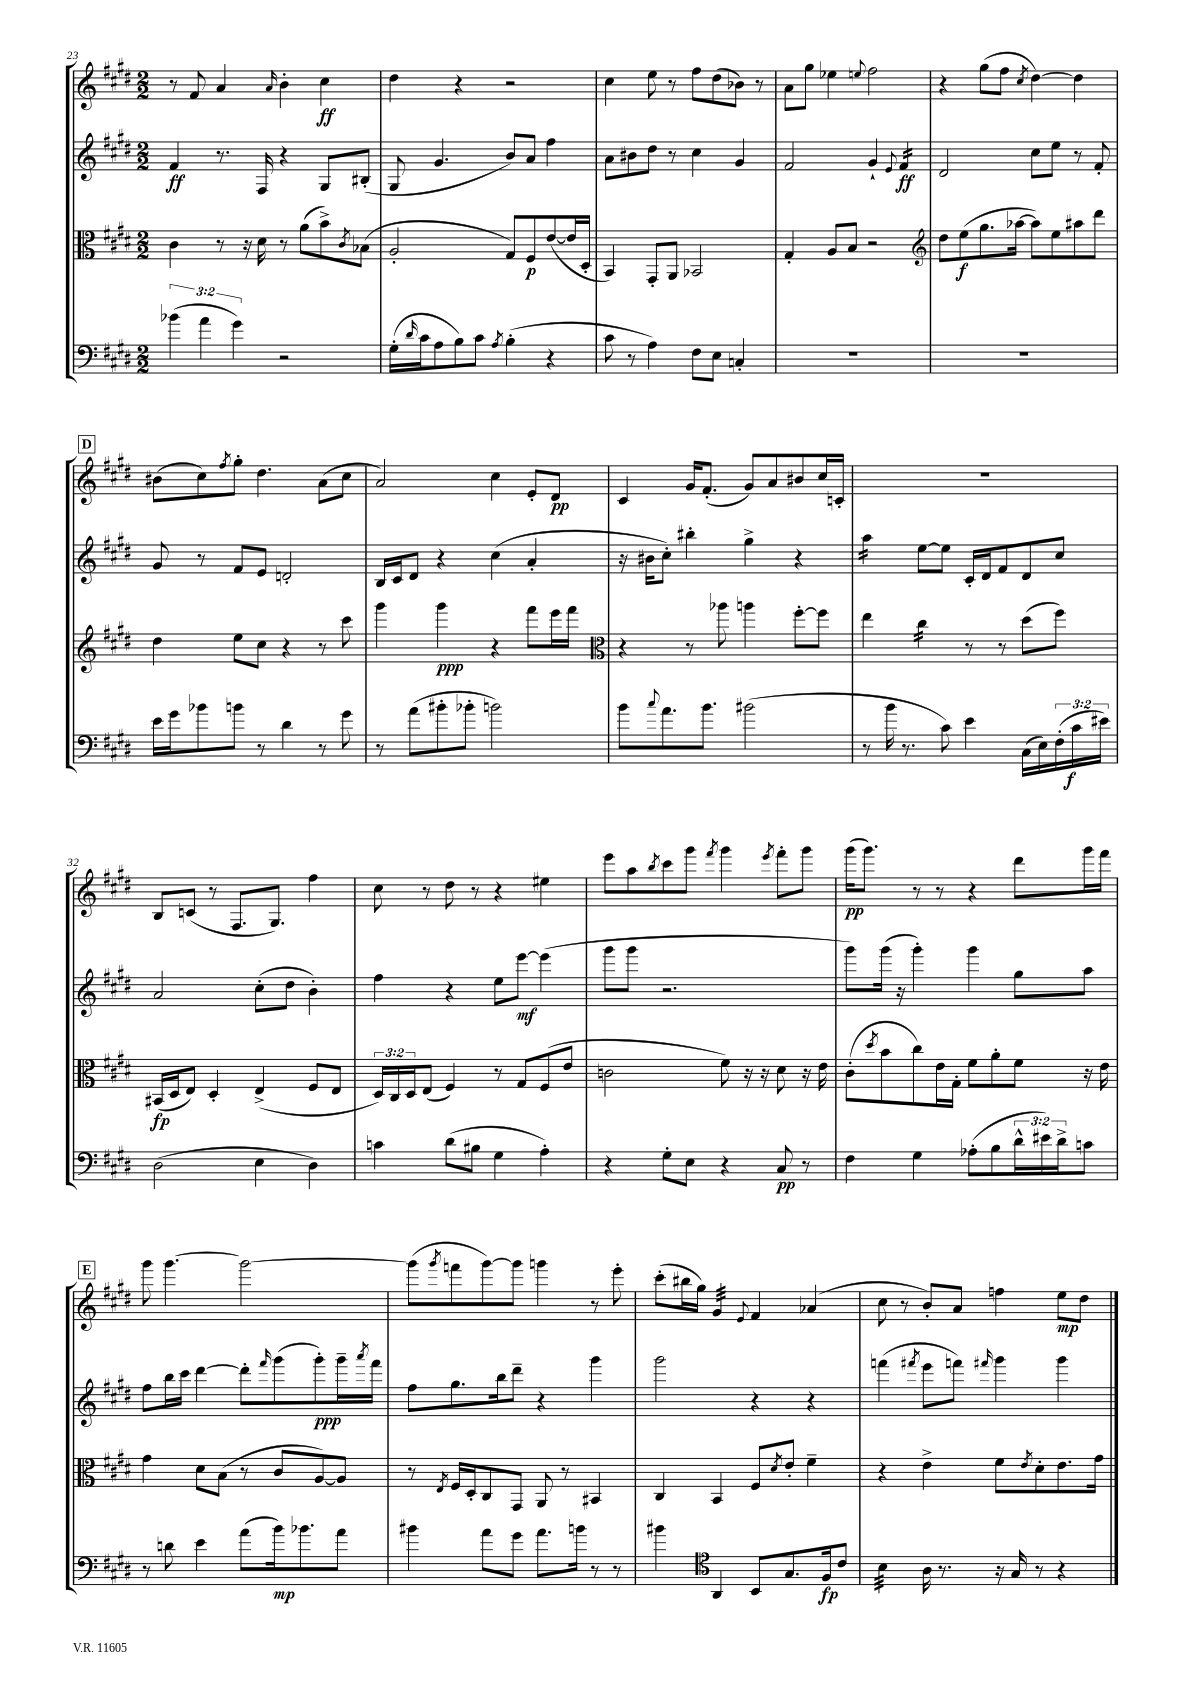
<<
\new StaffGroup <<
\new Staff = "s0" {
    \clef treble \key e \major \numericTimeSignature \time 2/2
    r8 fis'8 a'4 \grace { a'16 } b'4-. cis''4\ff |
    dis''4 r4 r2 |
    cis''4 e''8 r8 fis''8 dis''8( bes'8) r8 |
    a'8 gis''8 ees''4 \appoggiatura { e''8 } fis''2 |
    r4 gis''8( fis''8 \acciaccatura { cis''8 } dis''4~) dis''4 |
    \mark \markup { \box "D" } bis'8( cis''8) \acciaccatura { fis''8 } gis''8-. dis''4. a'8( cis''8 |
    a'2) cis''4 e'8-. dis'8\pp |
    cis'4 gis'16 fis'8.-.( gis'8) a'8 bis'8 cis''16 c'16-. |
    R1 |
    b8 c'8( r8 fis8. gis8.) fis''4 |
    cis''8 r8 dis''8 r8 r4 eis''4 |
    e'''8 a''8 \acciaccatura { b''8 } cis'''8 gis'''8 \acciaccatura { fis'''8 } gis'''4 \acciaccatura { e'''8 } fis'''8-. gis'''8 |
    gis'''16\pp( gis'''8.) r8 r8 r4 dis'''8 gis'''16 fis'''16 |
    \mark \markup { \box "E" } gis'''8 gis'''4.~ gis'''2~ |
    gis'''8( \acciaccatura { gis'''8 } f'''8 gis'''8~) gis'''8 g'''4 r8 e'''8-. |
    cis'''8-.( bis''16 gis''16) gis'4:32 \appoggiatura { e'8 } fis'4 aes'4( |
    cis''8 r8 b'8-.) a'8 f''4 e''8\mp dis''8 \bar "|." |
}
\new Staff = "s1" {
    \clef treble \key e \major \numericTimeSignature \time 2/2
    fis'4\ff r8. fis16 r4 gis8 bis8-.( |
    gis8 gis'4. b'8) a'8 fis''4 |
    a'8 bis'8 dis''8 r8 cis''4 gis'4 |
    fis'2 gis'4-! \appoggiatura { e'8 } fis'4:16\ff |
    dis'2 cis''8 e''8 r8 fis'8-. |
    \mark \markup { \box "D" } gis'8 r8 fis'8 e'8 d'2-. |
    b16 cis'16 dis'8 r4 cis''4( a'4-. |
    r16 bis'16 cis''8-.) bis''4-. gis''4-> r4 |
    a''4:16 e''8~ e''8 cis'16-. dis'16 fis'8 dis'8 cis''8 |
    a'2 cis''8-.( dis''8 b'4-.) |
    fis''4 r4 e''8 e'''8~\mf e'''4( |
    gis'''8 gis'''8 r2. |
    gis'''8) gis'''16( r16 gis'''4-.) gis'''4 gis''8 a''8 |
    \mark \markup { \box "E" } fis''8 b''16 cis'''16 dis'''4~ dis'''8-. \grace { fis'''16 } gis'''8( gis'''8-.\ppp) gis'''16-- \acciaccatura { a'''8 } fis'''16 |
    fis''8 gis''8. b''16 dis'''8-- r4 gis'''4 |
    gis'''2 r4 r4 |
    f'''4( \acciaccatura { fis'''8 } e'''8 f'''8) \grace { fis'''16 } gis'''4 gis'''4 \bar "|." |
}
\new Staff = "s2" {
    \clef alto \key e \major \numericTimeSignature \time 2/2 \override Staff.TupletNumber.text = #tuplet-number::calc-fraction-text
    cis'4 r8 r16 dis'16 r8 a'8( b'8->) \acciaccatura { cis'8 } bes8( |
    a2-. gis8) fis8\p e'8~( e'16 dis16-. |
    b,4) gis,8-. a,8 bes,2 |
    gis4-. a8 b8 r2 |
    \clef treble dis''8 e''8\f( gis''8. aes''16~ aes''8) e''8 ais''8 dis'''8 |
    \mark \markup { \box "D" } dis''4 e''8 cis''8 r4 r8 cis'''8 |
    gis'''4 gis'''4\ppp r4 fis'''8 e'''16 fis'''16 |
    \clef alto r4 r8 aes''8 a''4 fis''8~-. fis''8 |
    e''4 cis''4:16 r8 r8 dis''8( fis''8) |
    bis,16\fp( dis16 e8) dis4-. e4->( fis8 e8 |
    \tuplet 3/2 { dis16) cis16 dis16 } e8( fis4) r8 gis8 fis8( e'8 |
    c'2 fis'8) r16 r16 dis'8 r16 e'16 |
    cis'8-.( \acciaccatura { dis''8 } b'8 cis''8) e'16 gis16-. fis'8 a'8-. fis'8 r16 e'16 |
    \mark \markup { \box "E" } gis'4 dis'8 b8( r8 cis'8 a8~) a8 |
    r8 \acciaccatura { e8 } fis16 dis16-. cis8 gis,8 a,8 r8 bis,4 |
    cis4 b,4 fis8 \acciaccatura { dis'8 } e'8-. fis'4-- |
    r4 e'4-> fis'8 \acciaccatura { e'8 } dis'8-. e'8. gis'16 \bar "|." |
}
\new Staff = "s3" {
    \clef bass \key e \major \numericTimeSignature \time 2/2 \override Staff.TupletNumber.text = #tuplet-number::calc-fraction-text
    \tuplet 3/2 { bes'4( a'4 gis'4) } r2 |
    gis16-.( \grace { dis'16 } cis'16 a8 b8) cis'8 \acciaccatura { a8 } b4-.( r4 |
    cis'8 r8 a4) fis8 e8 c4-. |
    R1 |
    R1 |
    \mark \markup { \box "D" } e'16 gis'16 bes'8 b'8 r8 dis'4 r8 gis'8 |
    r8 a'8( bis'8-. bes'8-. b'2) |
    b'8 \appoggiatura { cis''8 } a'8. b'8. bis'2( |
    r8 b'16 r8. cis'8) e'4 cis16( e16) \tuplet 3/2 { fis16-.( cis'16\f eis'16) } |
    dis2( e4 dis4) |
    c'4 dis'8( bis8 gis4 a4-.) |
    r4 gis8-. e8 r4 cis8\pp r8 |
    fis4 gis4 aes8-.( b8 \tuplet 3/2 { dis'16-^ eis'16) dis'16-> } c'8 |
    \mark \markup { \box "E" } r8 d'8 e'4 a'8( b'16\mp) bes'8. a'8 |
    bis'4 a'8 gis'8 a'8. b'16 r8 r8 |
    bis'4 \clef tenor a,4 b,8 gis8. fis16\fp cis'8 |
    b4:32 a16 r8. r16 gis16 r8 r4 \bar "|." |
}
>>
>>
\layout { \context { \Score currentBarNumber = #23 } }
